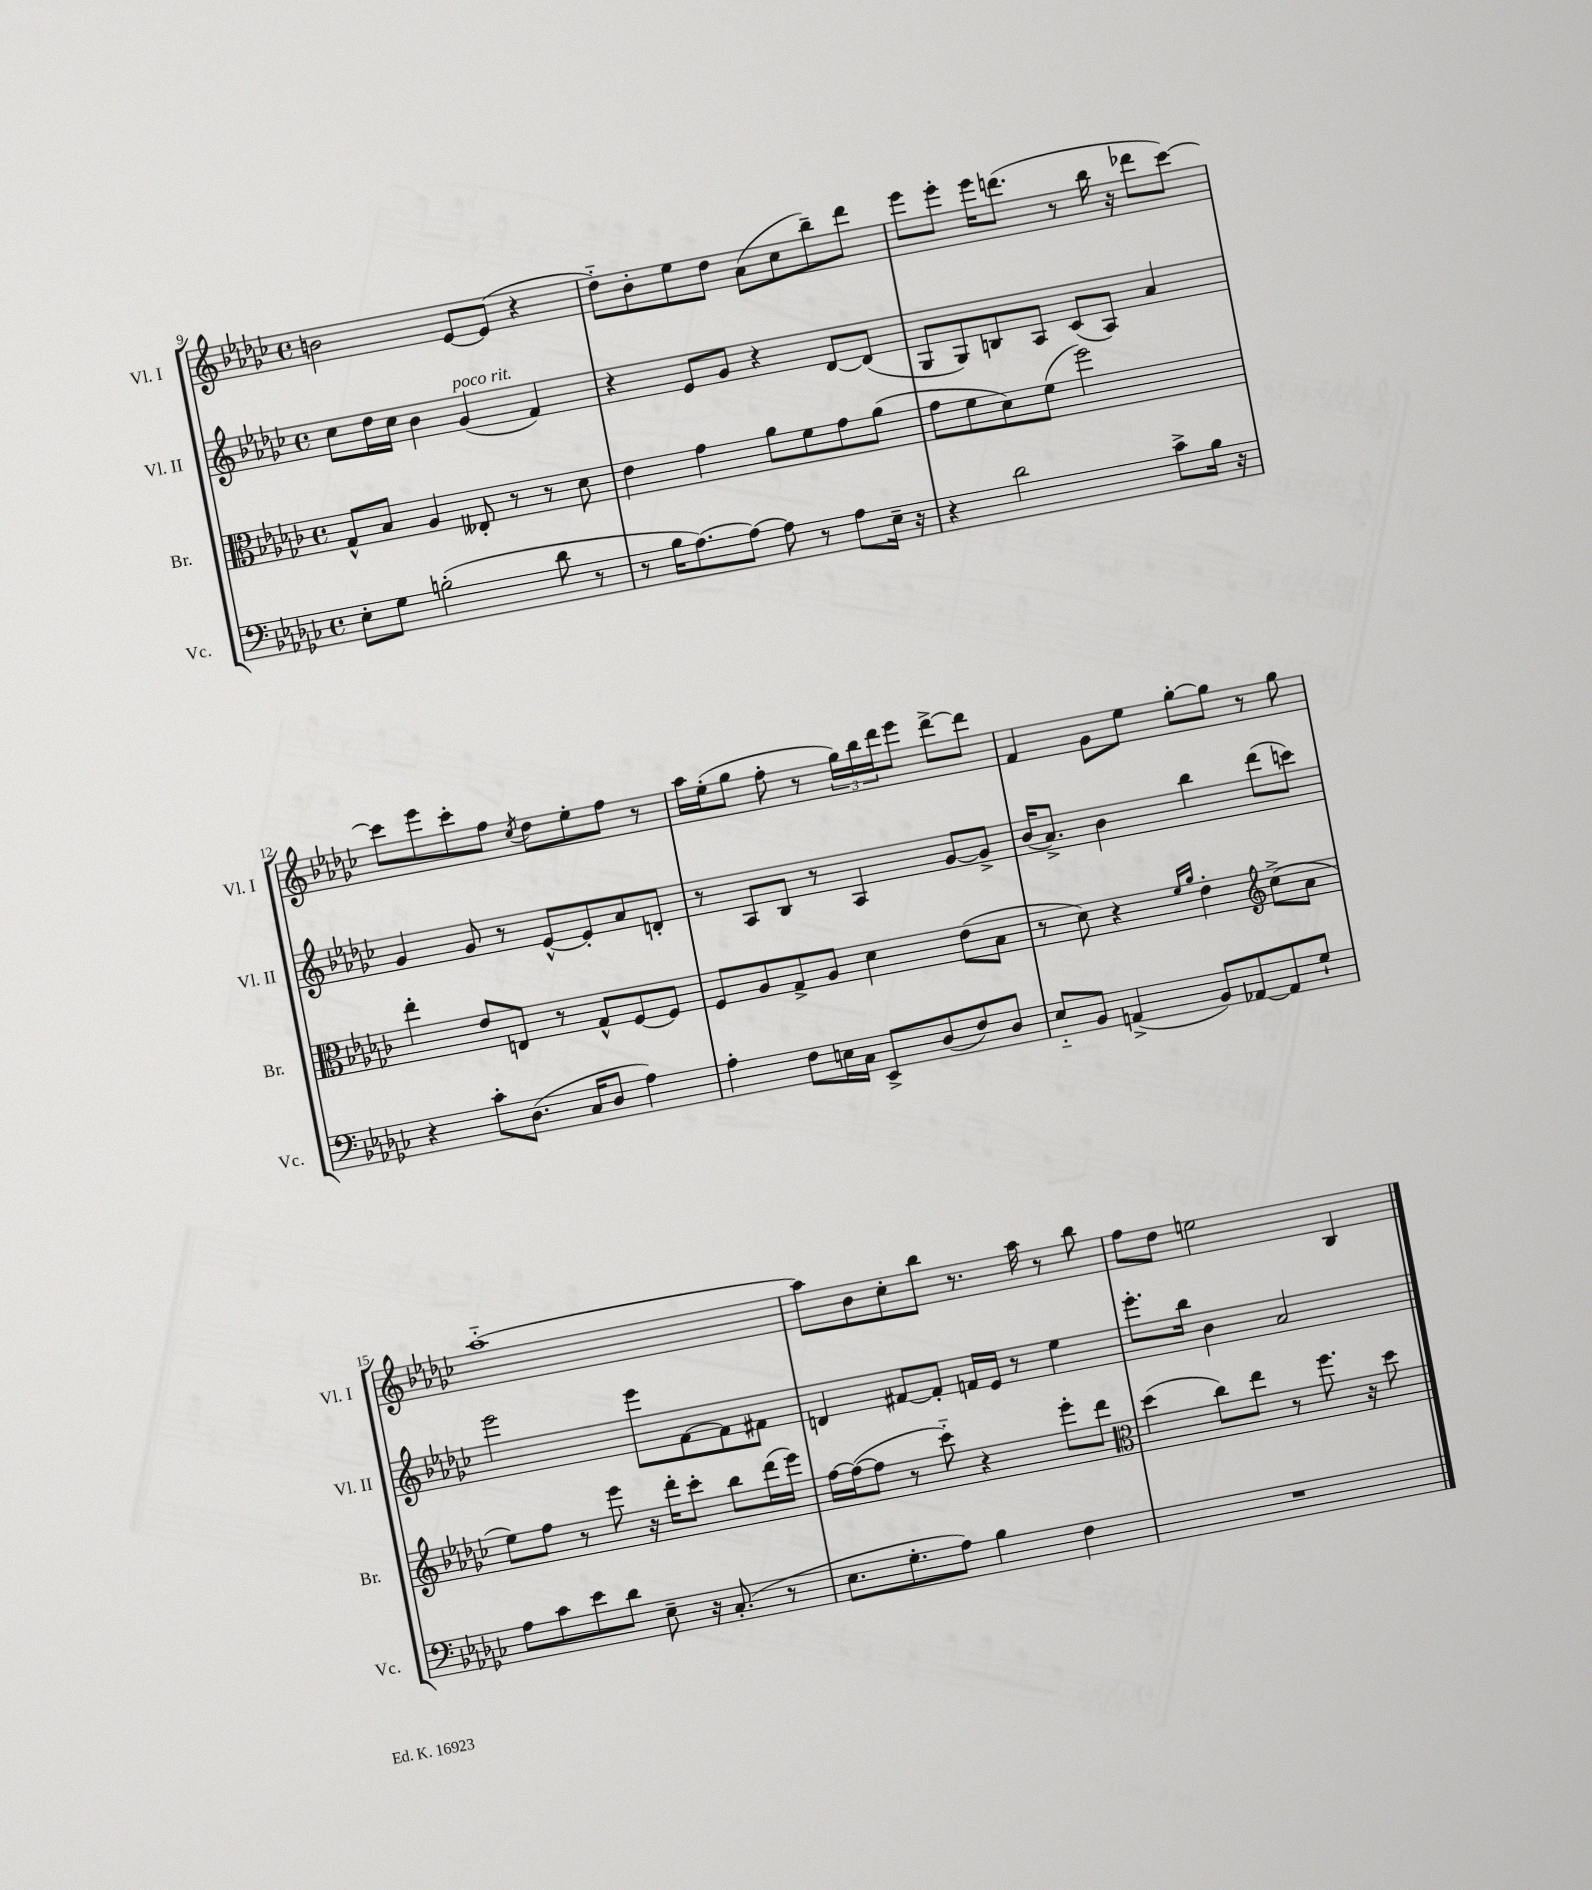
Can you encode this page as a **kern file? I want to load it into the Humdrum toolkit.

**kern	**kern	**kern	**kern
*staff4	*staff3	*staff2	*staff1
*clefF4	*clefC3	*clefG2	*clefG2
*k[b-e-a-d-g-c-]	*k[b-e-a-d-g-c-]	*k[b-e-a-d-g-c-]	*k[b-e-a-d-g-c-]
*M4/4	*M4/4	*M4/4	*M4/4
*met(c)	*met(c)	*met(c)	*met(c)
8E-'	8G-^^	8cc-	2b
8G-	8B-	16dd-	.
.	.	16cc-	.
(2B'	4A-	4b-	.
.	8E--'	(4g-	[8e-
.	8r	.	(8e-]
8d-	8r	4f)	4r
8r	8d-	.	.
=	=	=	=
8r	4e-	4r	8dd-'~)
16B-	.	.	8b-'
[8.A-)	.	.	.
.	4g-	8e-	8ee-
8A-_	.	8g-	8dd-
8A-]	8a-	4r	(8a-
8r	8f	.	8cc-
8A-	8g-	[8d-	8bb-~)
16E-~	(8a-	(8d-]	8ddd-
16r	.	.	.
=	=	=	=
4r	8g-	8G-	8eee-
.	8f	8G-)	8eee-'
2d-	8d-)	8B	16eee-
.	.	.	(8.ddd
.	(8f	8A-	.
.	2ff)	(8c-	8r
.	.	8A-)	16bb-
.	.	.	16r
8c-^	.	4a-	8ddd-
16B-	.	.	[8ccc-)
16r	.	.	.
=	=	=	=
4r	4ee-'	4g-	8ccc-]
.	.	.	8eee-
8c-'	8e-	8g-	8ccc-'
(8.D-	8E	8r	8ff
.	.	.	8qcc-
.	8r	[8e-^^	8dd-
16C-	.	.	.
8D-	8G-^^	8e-']	8ee-'
4A-)	[8F	8a-	8ff
.	8F]	8d'	8r
=	=	=	=
4A-'	8F	8r	16aa-
.	.	.	(16ee-'
.	8A-	8A-	8gg-
8F	8G-^	8B-	8ff'
16E	8A-	8r	8r
16C-	.	.	.
8EE-^	4d-	4A-	24gg-)
.	.	.	24bb-
.	.	.	24ddd-
(8D-	.	.	8eee-
8F)	(8e-	[8g-	[8ddd-^
8D-	8B-	8g-^]	8ddd-]
=	=	=	=
8E-'~	8r	(16b-	4f
.	.	8.a-^)	.
8BB-	8d-)	.	.
(4AA^	4r	4b-	8g-
.	.	.	8ee-
.	16qqf	.	.
.	16qqa-	.	.
8BB-)	4e-'	4bb-	[8gg-'
[8AA-	.	.	8gg-]
*	*clefG2	*	*
8AA-]	(8cc-^	(8ddd-	8r
8G-`	8a-	8ccc)	8gg-
=	=	=	=
8A-	8ee-)	2eee-	[1aa-'~
8c-	8ff	.	.
8e-	8r	.	.
8d-	8eee-	.	.
8E-~	16r	8eee-	.
.	16ddd-'	.	.
16r	8ccc-'	[8f	.
(8.C-'	.	.	.
.	8bb-	8f]	.
8r	(16ddd-	8f#	.
.	16eee-)	.	.
=	=	=	=
8.E-	[16ff	4d	8aa-]
.	(16ff_	.	.
.	8ff]	.	8b-
8.G-'	.	.	.
.	8r	[8f#	8cc-'
8A-)	8ccc-'~)	8f#']	8bb-
4B-	4r	16f	8.r
.	.	16e-	.
.	.	8r	.
.	.	.	16aa-
4F	8eee-'	4ee-	8r
.	8ddd-	.	8bb-
=	=	=	=
*	*clefC3	*	*
1r	(4dd-	8.eee-'	8ff
.	.	.	8dd-
.	.	16bb-	.
.	8cc-)	4b-	2ee
.	8ee-	.	.
.	8r	2a-	.
.	8.ff	.	.
.	.	.	4B-
.	16r	.	.
.	8dd-	.	.
==	==	==	==
*-	*-	*-	*-
